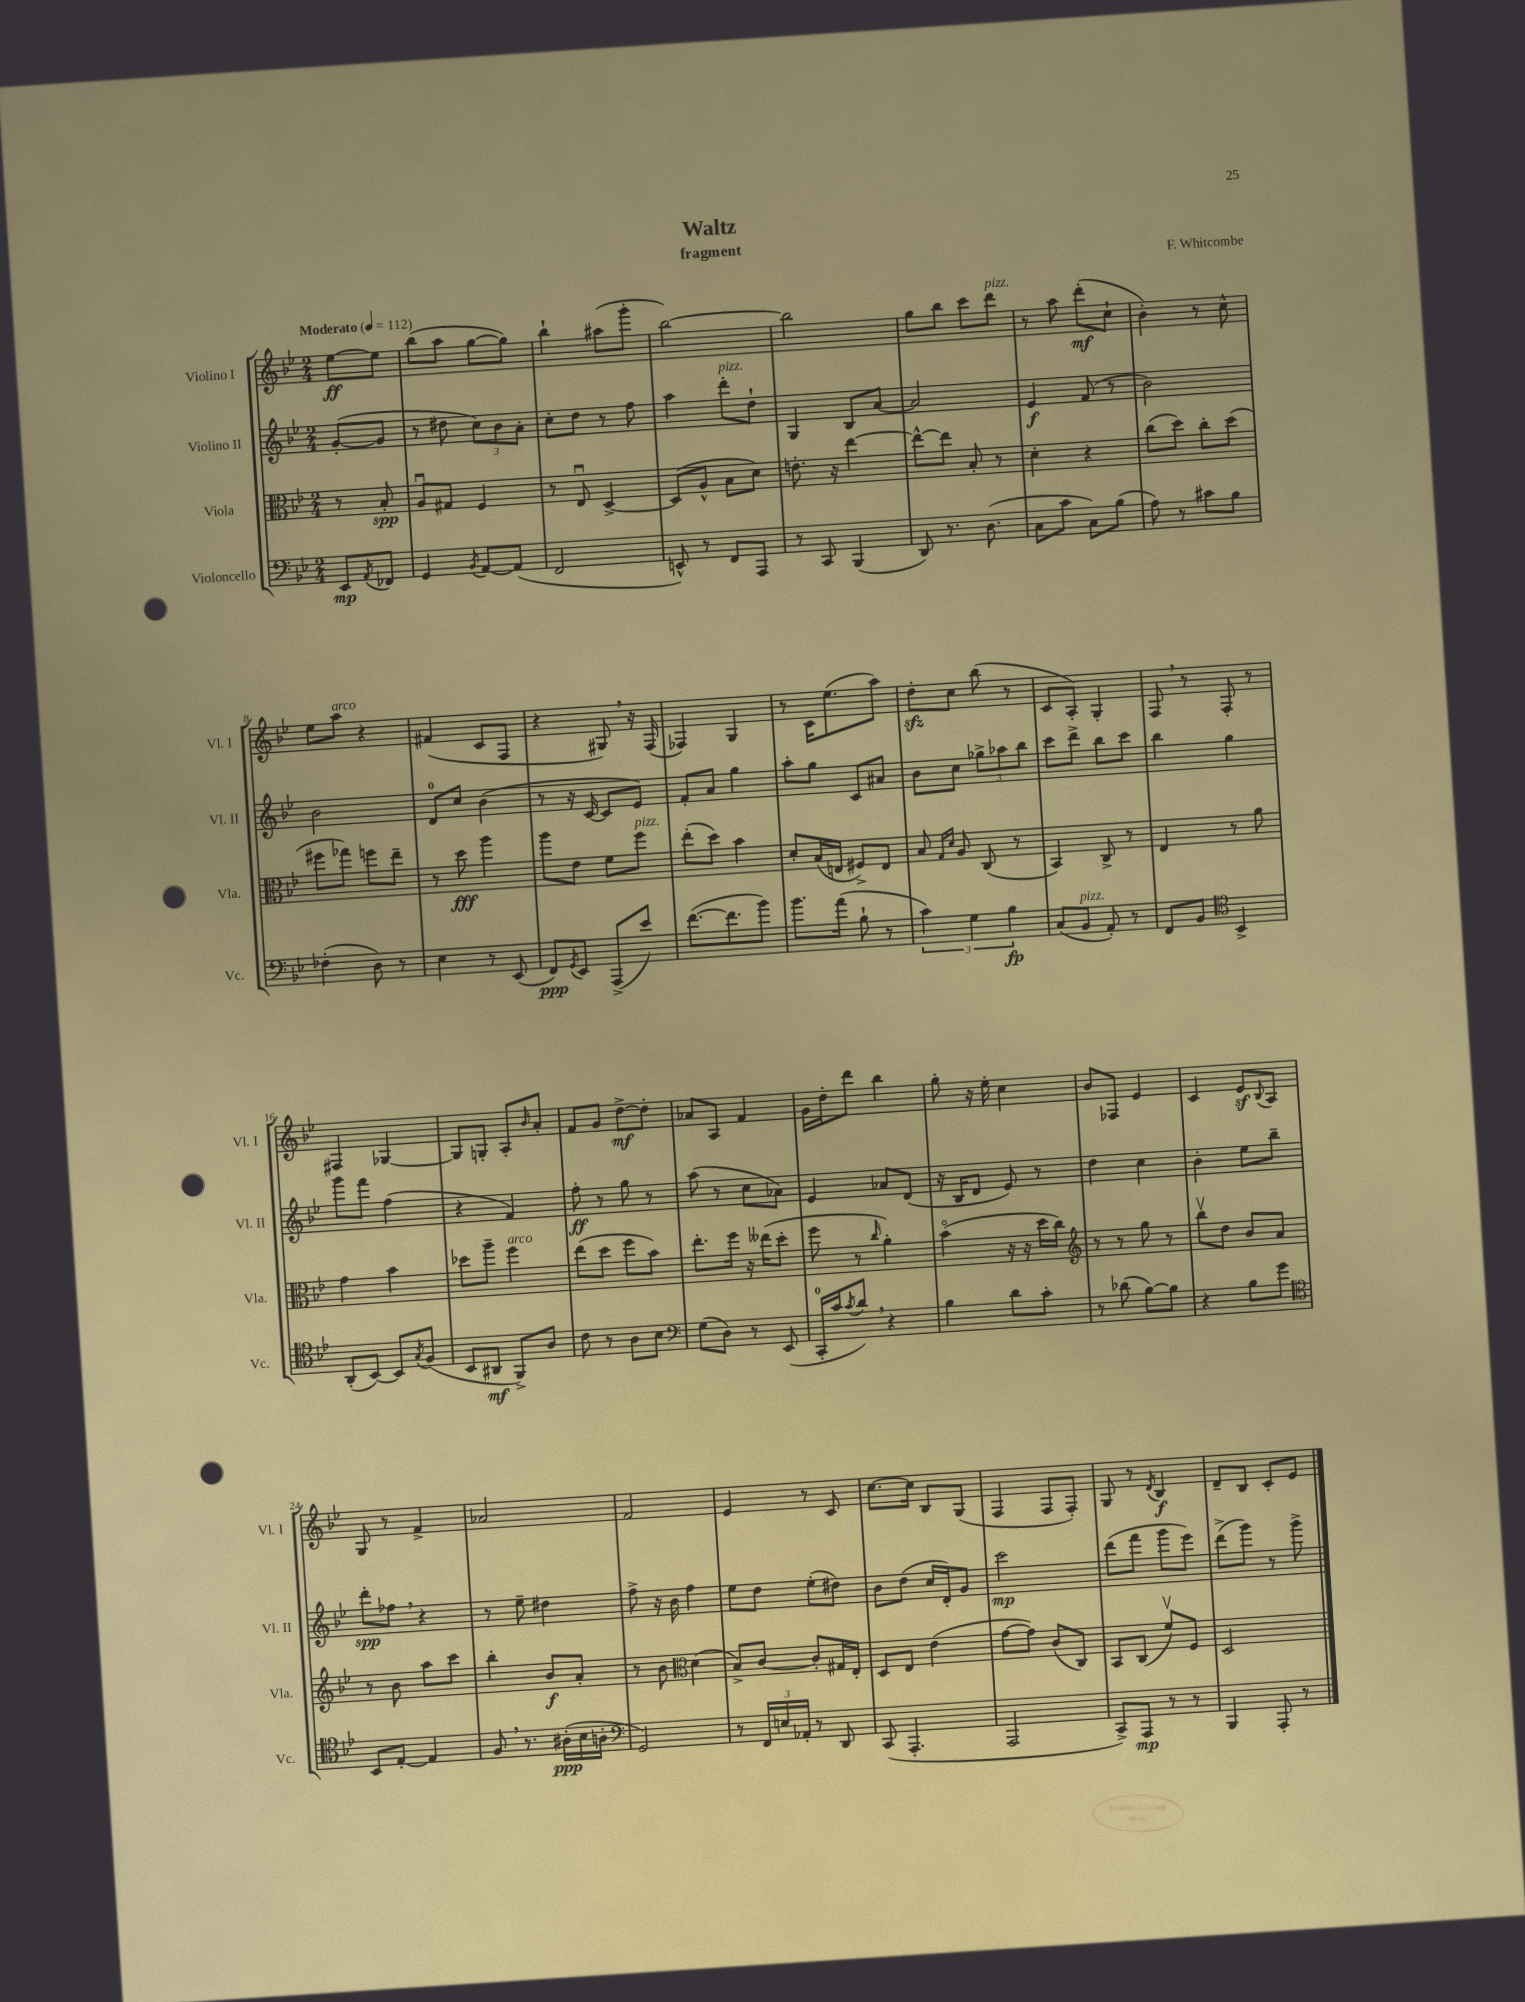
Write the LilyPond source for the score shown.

\header { title = "Waltz" composer = "F. Whitcombe" subtitle = "fragment" }
<<
\new StaffGroup <<
\new Staff = "s0" \with { instrumentName = "Violino I" shortInstrumentName = "Vl. I" } {
    \clef treble \key bes \major \numericTimeSignature \time 2/4 \partial 4 \tempo "Moderato" 4 = 112
    ees''8~\ff ees''8 |
    bes''8( a''8 g''8~ g''8) |
    bes''4-! ais''8( g'''8-. |
    bes''2~) |
    bes''2 |
    g''8 bes''8 c'''8 d'''8^\markup { \italic "pizz." } |
    r8 a''8 d'''8-.\mf( c''8-! |
    bes'4-.) r8 c''8-^ |
    ees''8 a''8^\markup { \italic "arco" } r4 |
    fis'4( c'8 f8 |
    r4 gis8) \breathe r16 f16( |
    fes4) g4 |
    r8 c'16 ees''8.( a''8) |
    d''8-.\sfz c''8 bes''8( r8 |
    c'8 a8-.) g4-. |
    f8 \breathe r8 f8-. r8 |
    fis4 ges4~ |
    ges8 g8-. a8-. \grace { bes'16 } a'8-. |
    f'8 g'8 d''8~->\mf d''8-. |
    aes'8 a8 f'4 |
    g'16 d''16-. d'''8 bes''4 |
    g''8-. r16 ees''16-. c''4 |
    bes'8 fes8 ees'4 |
    c'4 ees'8\sf \appoggiatura { bes8 } a8 |
    g8 r8 f'4-> |
    aes'2 |
    f'2 |
    ees'4 r8 c'8 |
    c''8.~ c''16 bes8 g8( |
    f4 f8 f8-.) |
    g8 r8 \acciaccatura { d'8 } bes4\f |
    d'8-- bes8 c'8-. ees'8 \bar "|." |
}
\new Staff = "s1" \with { instrumentName = "Violino II" shortInstrumentName = "Vl. II" } {
    \clef treble \key bes \major \numericTimeSignature \time 2/4 \partial 4
    g'8~-.( g'8 |
    r8 dis''8 \tuplet 3/2 { c''8) bes'8 a'8-. } |
    c''8-. d''8 r8 f''8 |
    a''4 d'''8-.^\markup { \italic "pizz." } d''8-! |
    g4 bes8 a'8~ |
    a'2 |
    ees'4\f f'8( r8 |
    bes'2) |
    bes'2 |
    d'8-0 c''8 bes'4( |
    r8 r16 c'16~ c'8 ees'8) |
    f'8-. a'8 g''4 |
    a''8-. g''8 c'8 ais'8 |
    bes'8 c''8 \tuplet 3/2 { ges''8-> aes''8 bes''8 } |
    c'''8 d'''8-> bes''8 c'''8 |
    bes''4 g''4 |
    g'''8 f'''8 f''4( |
    r4 f'4) |
    f''8-.\ff r8 g''8 r8 |
    a''8( r8 c''8 aes'8) |
    ees'4 aes'8 d'8( |
    r16 bes16 d'8 ees'8) r8 |
    d''4 c''4 |
    bes'4-. ees''8 bes''8-- |
    d'''8-.\spp fes''8 \breathe r4 |
    r8 ees''8-- dis''4 |
    f''8-> r16 bes'16 f''4 |
    ees''8 d''8 ees''8-.( dis''8) |
    bes'8 d''8( c''16 d'16-.) g'8 |
    c'''2\mp |
    d'''8( f'''8 g'''8 ees'''8) |
    d'''8->( g'''8) r8 g'''8-> \bar "|." |
}
\new Staff = "s2" \with { instrumentName = "Viola" shortInstrumentName = "Vla." } {
    \clef alto \key bes \major \numericTimeSignature \time 2/4 \partial 4
    r8 bes8-.\spp |
    a8\downbow gis8 f4 |
    r8 ees8\downbow d4~-> |
    d8( a8-^ bes8 d'8) |
    e'8.-. r16 ees''4~ |
    ees''8~-^ ees''8 bes8-. r8 |
    d'4-. r4 |
    c''8( d''8) c''8-. d''8( |
    fis''8 ges''8) f''8 ees''8-- |
    r8 d''8\fff a''4 |
    a''8 ees'8 f'8 f''8^\markup { \italic "pizz." } |
    ees''8-.( d''8) bes'4 |
    d'8-. bes16( e16 fis8->) e8 |
    bes8 \grace { g16 d'16 } a8 c8( r8 |
    bes,4) c8-> r8 |
    ees4 r8 a'8 |
    g'4 bes'4 |
    des''8 a''8-- f''4^\markup { \italic "arco" } |
    ees''8( d''8 f''8 bes'8) |
    ees''8.-. f''16 r16 eeses''16( d''8-. |
    f''8 r8 \grace { c''16 } a'4-.) |
    bes'4\flageolet( r16 r16 d''16 c''16) |
    \clef treble r8 r8 g''8 r8 |
    bes''8\upbow d''8 bes'8 a'8 |
    r8 bes'8 a''8 c'''8 |
    bes''4-. bes'8\f a'8-. |
    r8 bes'8 \clef alto d'4( |
    bes8->) c'8~ c'8-. gis16 ees16-. |
    d8 ees8 ees'4( |
    g'8~ g'8) c'8( c8) |
    bes,8 c8( f'8\upbow) f8 |
    d2 \bar "|." |
}
\new Staff = "s3" \with { instrumentName = "Violoncello" shortInstrumentName = "Vc." } {
    \clef bass \key bes \major \numericTimeSignature \time 2/4 \partial 4
    ees,8\mp \acciaccatura { a,8 } fes,8 |
    g,4 \acciaccatura { bes,8 } a,8~ a,8( |
    f,2 |
    e,8-^) r8 f,8 a,,8 |
    r8 c,8 bes,,4( |
    d,8) r8. d8.( |
    c8 c'8 c8) bes8( |
    a8) r8 cis'8 bes8 |
    fes4-.( d8) r8 |
    ees4 r8 ees,8( |
    f,8\ppp) \acciaccatura { g,8 } ees,8 a,,8->( ees'8) |
    f'8.~( f'8. bes'8) |
    bes'8. a'16( bes8-! r8 |
    \tuplet 3/2 { c'4) g4 bes4\fp } |
    c8( bes,8^\markup { \italic "pizz." } a,8-.) r8 |
    f,8 bes,8 \clef tenor bes,4-> |
    a,8-.( bes,8~) bes,8 \acciaccatura { g8 } f8( |
    bes,8 ais,8\mf f,8->) a8 |
    c'8 r8 a8 bes8 |
    \clef bass g8( d8) r8 ees,8( |
    c,16-0-. c'16 \acciaccatura { c'8 } d'8) \breathe r4 |
    bes4 d'8 c'8-. |
    r8 des'8( bes8~) bes8 |
    r4 bes8 g'8 |
    \clef tenor bes,8 ees8~-. ees4 |
    f8 \breathe r8. ais16-.\ppp( bes16 a16-. |
    \clef bass g,2) |
    r8 \tuplet 3/2 { f,16 e16 aes,16-. } r8 d,8 |
    c,8( a,,4.-. |
    a,,2 |
    c,8->) a,,8\mp r8 r8 |
    bes,,4 a,,8-. r8 \bar "|." |
}
>>
>>
